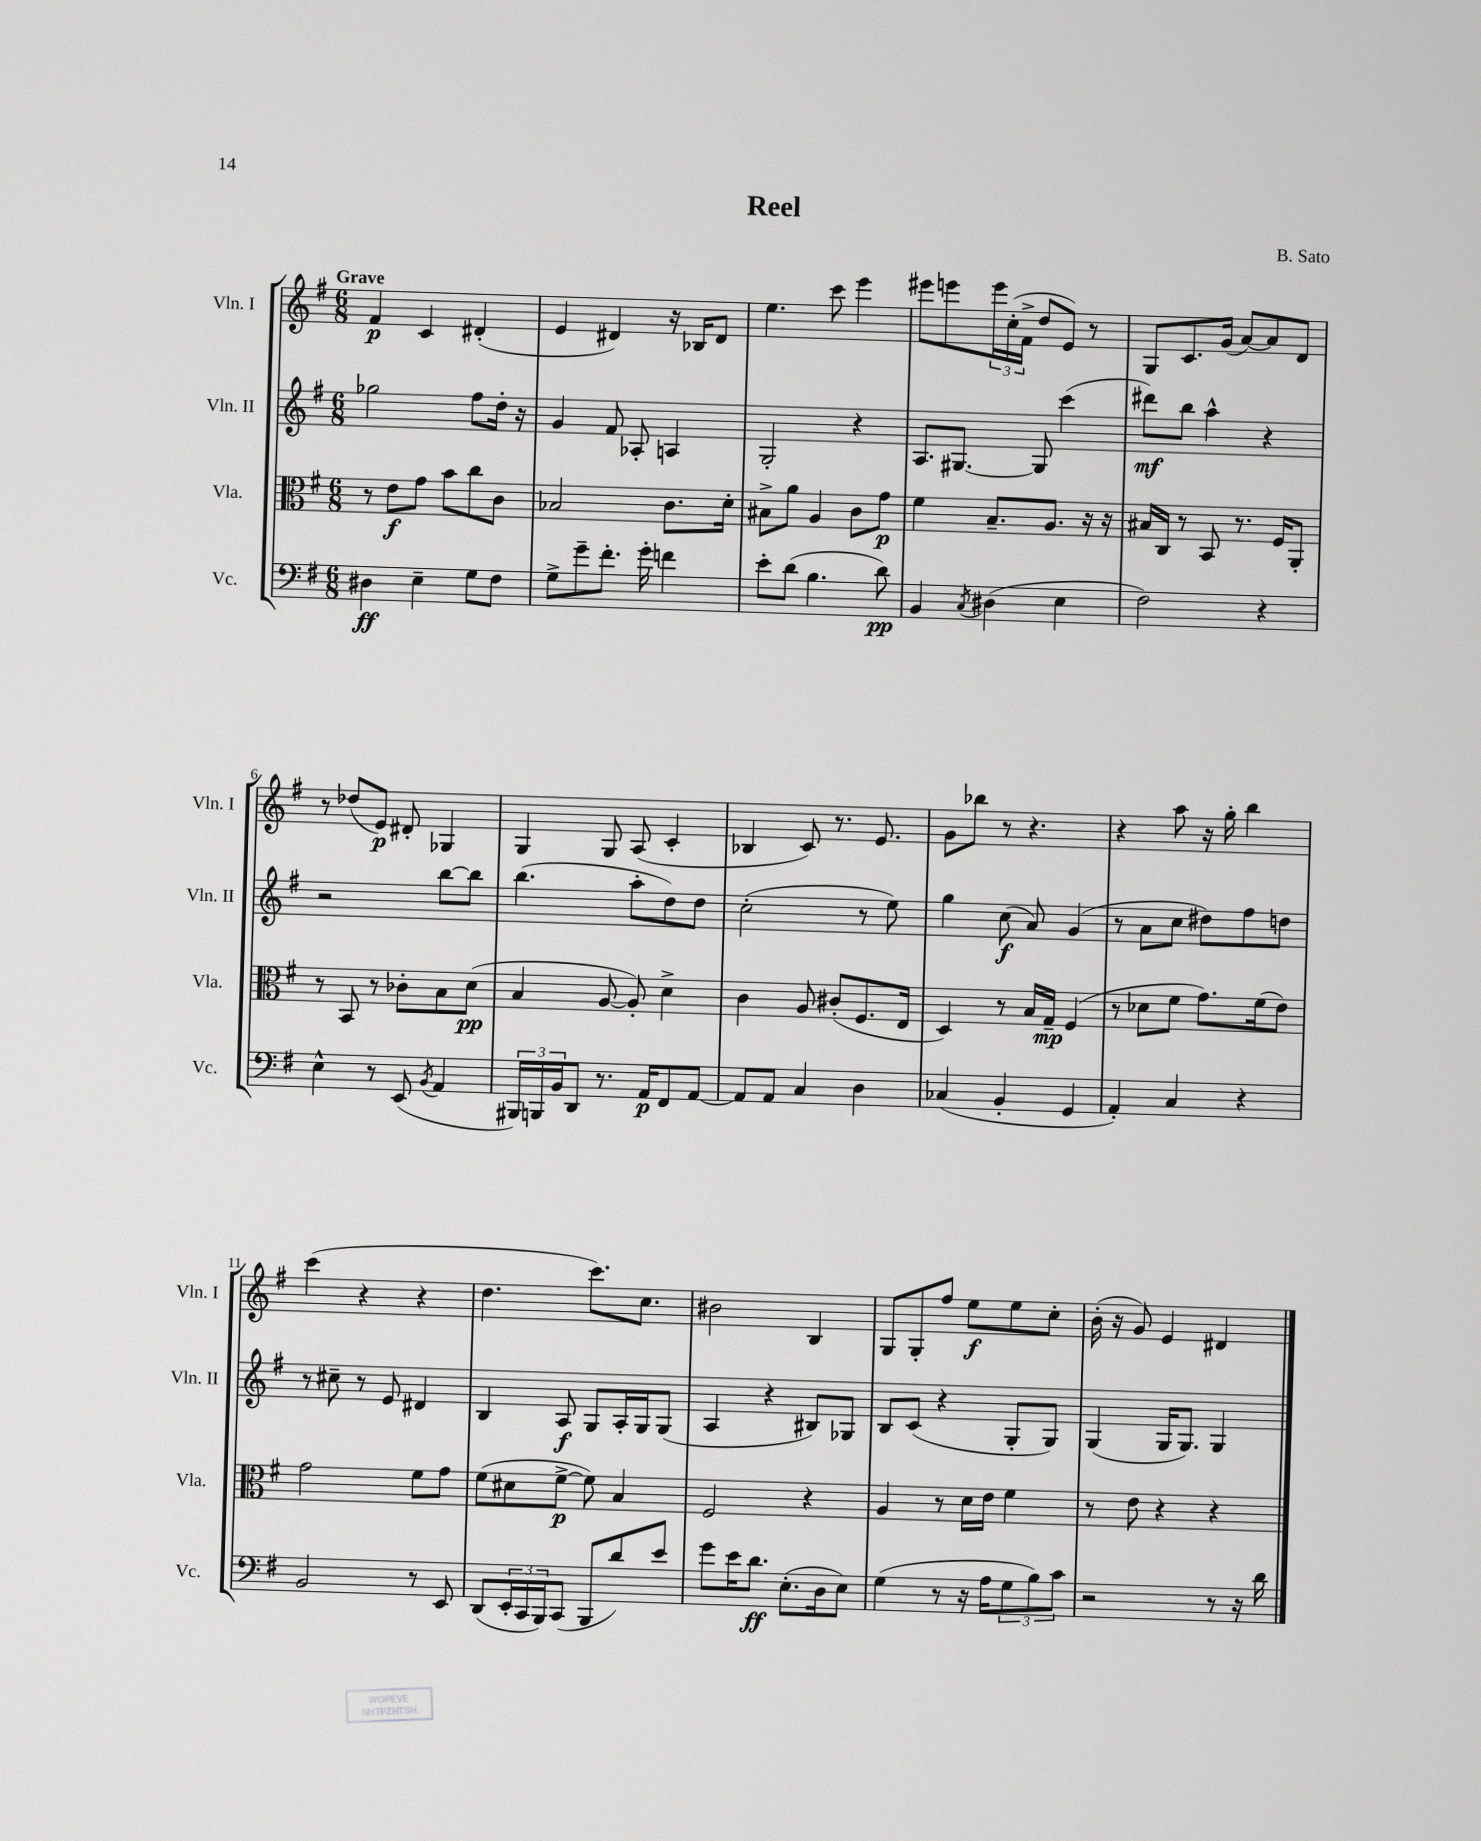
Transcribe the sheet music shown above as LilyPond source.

\header { title = "Reel" composer = "B. Sato" }
<<
\new StaffGroup <<
\new Staff = "s0" \with { instrumentName = "Vln. I" shortInstrumentName = "Vln. I" } {
    \clef treble \key g \major \numericTimeSignature \time 6/8 \tempo "Grave"
    fis'4\p c'4 dis'4-.( |
    e'4 dis'4) r16 bes16 dis'8 |
    e''4. c'''8 e'''4 |
    eis'''8 e'''8 \tuplet 3/2 { e'''16 c''16-.( fis'16-> } d''8 e'8) r8 |
    g8 c'8. g'16( a'8~) a'8 d'8 |
    r8 des''8( e'8\p) dis'8-. ges4 |
    g4 g8 a8( c'4-. |
    bes4 c'8) r8. e'8. |
    g'8 bes''8 r8 r4. |
    r4 a''8 r16 g''16-. b''4 |
    c'''4( r4 r4 |
    d''4. c'''8.) c''8. |
    bis'2 b4 |
    g8 g8-. fis''8 e''8\f e''8 c''8-. |
    b'16-.( r16 g'8) e'4 dis'4 \bar "|." |
}
\new Staff = "s1" \with { instrumentName = "Vln. II" shortInstrumentName = "Vln. II" } {
    \clef treble \key g \major \numericTimeSignature \time 6/8
    ges''2 fis''8 d''16-. r16 |
    g'4 fis'8 aes8-. a4 |
    g2-. r4 |
    a8. gis8.~ gis8 c'''4( |
    dis'''8\mf) b''8 a''4-^ r4 |
    r2 b''8~ b''8 |
    b''4.( a''8-. d''8) d''8 |
    c''2-.( r8 e''8) |
    g''4 c''8\f( a'8) g'4( |
    r8 a'8 c''8 dis''8) fis''8 d''8 |
    r8 cis''8-- r8 e'8 dis'4 |
    b4 a8\f g8 a16-. g16 g8( |
    a4 r4 bis8) ges8 |
    b8 c'8( r4 g8-. g8) |
    g4( g16 g8.) g4 \bar "|." |
}
\new Staff = "s2" \with { instrumentName = "Vla." shortInstrumentName = "Vla." } {
    \clef alto \key g \major \numericTimeSignature \time 6/8
    r8 e'8\f g'8 b'8 c''8 c'8 |
    bes2 c'8. d'16-. |
    bis8-> a'8 a4 c'8 g'8\p |
    fis'4 b8.-- a8. r16 r16 |
    bis16 c16 r8 b,8 r8. fis16 a,8-. |
    r8 b,8 r8 ces'8-. b8 d'8\pp( |
    b4 a8~ a8-.) d'4-> |
    c'4 a8 cis'8-.( fis8. e16 |
    d4) r8 b16 g16--\mp fis4( |
    r8 des'8 fis'8 g'8.) fis'16( e'8) |
    g'2 fis'8 g'8 |
    fis'8( dis'8 fis'8~->\p fis'8) b4 |
    fis2 r4 |
    a4 r8 d'16 e'16 fis'4 |
    r8 e'8 r4 r4 \bar "|." |
}
\new Staff = "s3" \with { instrumentName = "Vc." shortInstrumentName = "Vc." } {
    \clef bass \key g \major \numericTimeSignature \time 6/8
    dis4\ff e4-- g8 fis8 |
    g8-> g'8-- fis'8.-. g'16-. f'4 |
    e'8-. d'8( b4. d'8\pp) |
    b,4 \acciaccatura { c8 } dis4( e4 |
    fis2) r4 |
    e4-^ r8 e,8( \acciaccatura { b,8 } a,4 |
    \tuplet 3/2 { bis,,16) b,,16 b,16 } d,8 r8. a,16\p fis,8 a,8~ |
    a,8 a,8 c4 d4 |
    ces4( b,4-. g,4 |
    a,4-.) c4 r4 |
    b,2 r8 e,8 |
    d,8( \tuplet 3/2 { e,16-. c,16 b,,16) } c,8( b,,8 d'8) e'8 |
    g'8 e'16 d'8.\ff e8.-.( d16 e8) |
    g4( r8 r16 a16 \tuplet 3/2 { g8 b8) c'8 } |
    r2 r8 r16 d'16 \bar "|." |
}
>>
>>
